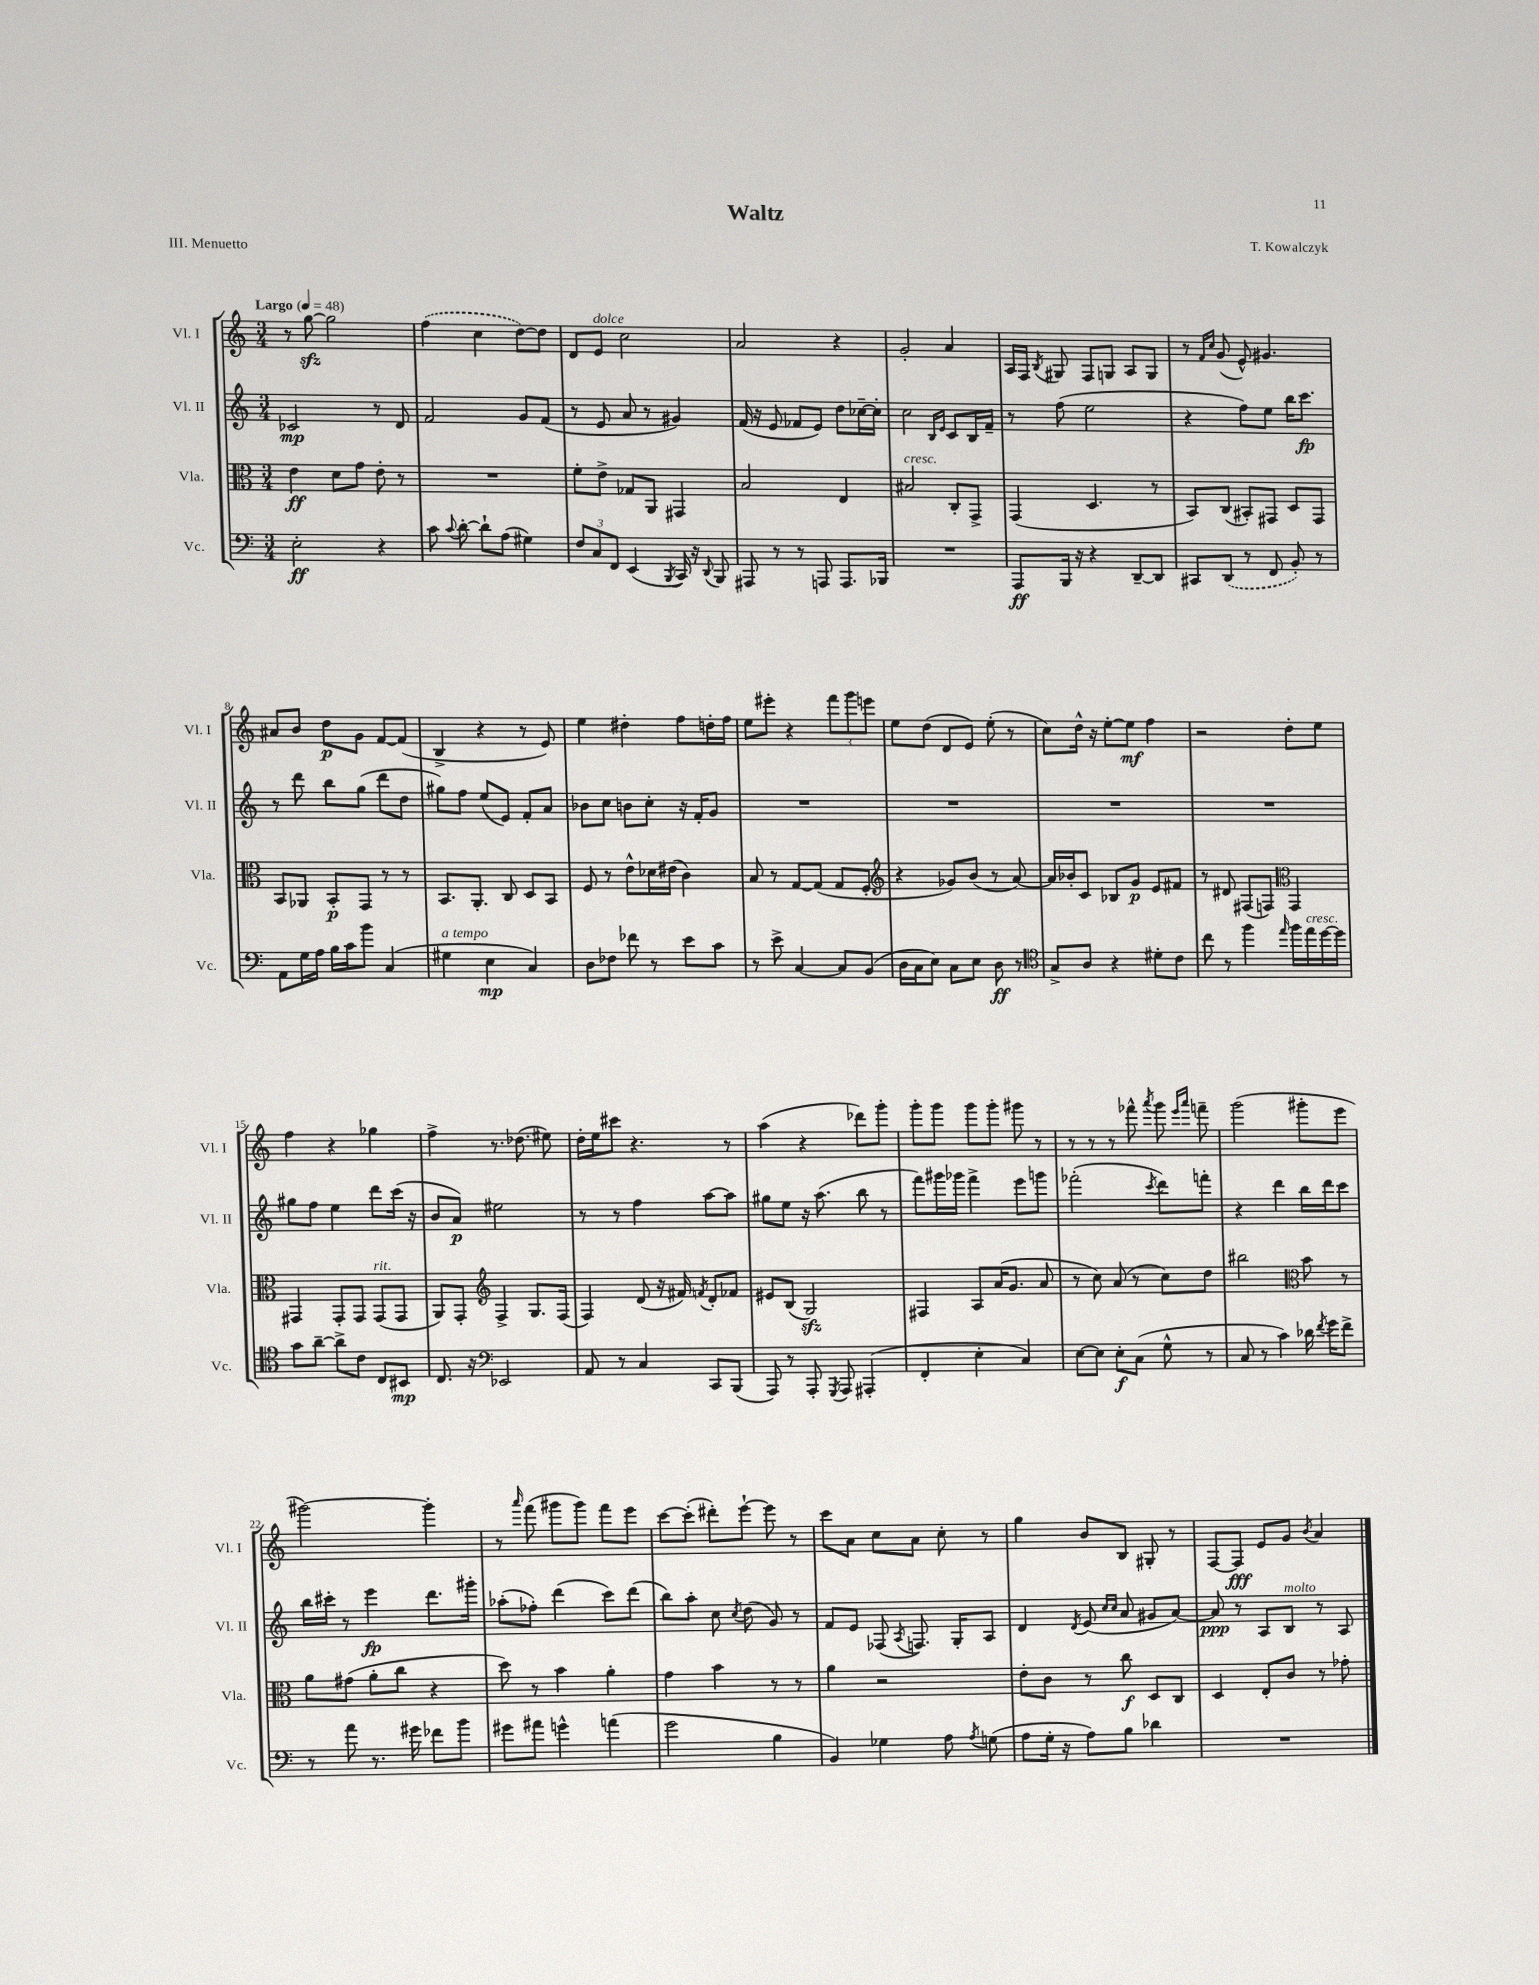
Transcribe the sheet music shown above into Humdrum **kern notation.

**kern	**kern	**kern	**kern
*staff4	*staff3	*staff2	*staff1
*clefF4	*clefC3	*clefG2	*clefG2
*k[]	*k[]	*k[]	*k[]
*M3/4	*M3/4	*M3/4	*M3/4
*MM48	*MM48	*MM48	*MM48
2E'	4e	2c-	8r
.	.	.	[8gg
.	8d	.	2gg]
.	8g	.	.
4r	8e'	8r	.
.	8r	8d	.
=	=	=	=
8c	2.r	2f	(4ff
8qqc	.	.	.
[8d'	.	.	.
8d`]	.	.	4cc
(8A	.	.	.
4G#)	.	8g	[8dd)
.	.	(8f	8dd]
=	=	=	=
12F	8f'	8r	8d
12C	.	.	.
.	8e^	8e	8e
12FF	.	.	.
(4EE	8G-	8a	2cc
.	8AA	8r	.
8qBBB	.	.	.
16CC)	4GG#	4g#)	.
16r	.	.	.
8qqDD	.	.	.
8BBB	.	.	.
=	=	=	=
8AAA#	2B	(16f	2a
.	.	16r	.
8r	.	8e	.
8r	.	8f-	.
8AAA	.	8e)	.
8.AAA	4E	8dd	4r
.	.	[16cc-~	.
16BBB-	.	16cc-']	.
=	=	=	=
2.r	2B#	2cc	2g'
.	.	16qqB	.
.	.	16qqe	.
.	8C'	8c	4a
.	8GG^	16B	.
.	.	16f~	.
=	=	=	=
8AAA	(4GG	8r	16A
.	.	.	16F
.	.	.	8qB
16BBB	.	(8ff	8G#
16r	.	.	.
4r	4.D	2ee	8F
.	.	.	8G
[8DD~	.	.	8A
8DD]	8r	.	8G
=	=	=	=
8CC#	8BB)	4r	8r
.	.	.	16qqf
.	.	.	16qqcc
(8DD	(8C	.	(8g
8r	8BB#')	8ff)	8e^^)
8FF	8GG#	8ee	4.g#
8BB')	8D	16bb	.
.	.	8.ccc	.
8r	8GG#	.	.
=	=	=	=
8AA	8BB	8r	8a#
16G	8AA-	8ddd	8b
16A	.	.	.
16B	8BB'	8bb	8dd
16c	.	.	.
8b	8GG	(8gg	8g
(4C	8r	8ddd	[8f
.	8r	8dd	(8f]
=	=	=	=
4G#	8.BB	8gg#)	4B^
.	.	8ff	.
.	8.AA'	.	.
4E	.	(8ee	4r
.	8C	8e)	.
4C)	8D	8f'	8r
.	8BB	8a	8e)
=	=	=	=
8D	8F	8b-	4ee
8F-	8r	8cc	.
8f-	8e^^	8b	4dd#'
8r	16d-	8cc'	.
.	(16e#	.	.
8e	4c)	16r	8ff
.	.	16f'	.
8c	.	8g	16dd'
.	.	.	16ff
=	=	=	=
8r	8B	2.r	8ee
8e^	8r	.	8eee#'
[4C	[8G	.	4r
.	(8G]	.	.
8C]	8G	.	12fff
.	.	.	12ggg
(8BB	8F'	.	.
.	.	.	12eee
=	=	=	=
*	*clefG2	*	*
16D	4r	2.r	8ee
16C	.	.	.
8E)	.	.	(8dd
8C	8g-)	.	8d
8E	(8b	.	8e)
8D	8r	.	(8ee'
8r	[8a)	.	8r
=	=	=	=
*clefC4	*	*	*
8G^	16a]	2.r	8cc)
.	16b-'	.	.
8A	8c	.	16dd^^
.	.	.	16r
4r	8B-	.	[8ee'
.	8g	.	8ee]
8d#'	8e	.	4ff
8c	8f#	.	.
=	=	=	=
8cc	8r	2.r	2r
8r	8d#	.	.
4ff	(8F#	.	.
.	8F)	.	.
*	*clefC3	*	*
16qqee	.	.	.
16ff	4GG	.	8dd'
16ee	.	.	.
[16dd	.	.	8ee
16dd]	.	.	.
=	=	=	=
8g	4GG#	8gg#	4ff
[8a~	.	8ff	.
8a^]	8GG#'	4ee	4r
8c	8GG#	.	.
8C	(8GG#	8ddd	4gg-
8BB#	8GG#	(16ccc	.
.	.	16r	.
=	=	=	=
8.C	8AA)	8b	4ff^
.	8GG'	8a)	.
16r	.	.	.
*clefF4	*clefG2	*	*
2EE-	4F^	2ee#	8.r
.	.	.	(8.dd-
.	8.G	.	.
.	.	.	8ee#)
.	(16F	.	.
=	=	=	=
8AA	4F)	8r	16dd'
.	.	.	16ee
8r	.	8r	8ccc#
4C	(8d	4ff	4.r
.	16r	.	.
.	16f#)	.	.
.	8qf	.	.
8CC	8d'	[8aa	.
(8BBB	8f-	8aa]	8r
=	=	=	=
8AAA)	8e#	8gg#	(4aa
8r	(8B	8ee	.
8AAA'	2G)	16r	4r
.	.	(8.aa	.
8qGGG	.	.	.
8AAA	.	.	.
(4AAA#'	.	8bb	8ddd-)
.	.	8r	8ggg'
=	=	=	=
4FF'	4F#	8fff)	8ggg'
.	.	16ggg#	8ggg
.	.	16ggg-	.
4E'	8A	4fff^	8ggg
.	(16a	.	8ggg'
.	8.g	.	.
4C)	.	8eee	8ggg#
.	8a	8ggg	8r
=	=	=	=
[8E	8r	(2fff-'	8r
8E]	8cc)	.	8r
8E'	(8a	.	8r
(8C	8r	.	8fff-^^
.	.	8qccc	8qaaa
8G^^	8cc)	8ddd)	8ggg
.	.	.	16qqeee
.	.	.	16qqaaa
8r	8dd	8fff'	8fff~
=	=	=	=
8C	2bb#	4r	(2ggg
8r	.	.	.
4c)	.	4ddd	.
*	*clefC3	*	*
16d-	8b	16bb	8ggg#'
8qf	.	.	.
16g	.	16ddd	.
8f^	8r	8ccc	8eee
=	=	=	=
8r	8a	16bb	[2ggg#)
.	.	16ccc#'	.
8a	(8g#	8r	.
8.r	8a'	4eee	.
.	8cc	.	.
16g#	.	.	.
8f-	4r	8.ddd	4ggg#']
8b	.	.	.
.	.	16ggg#'	.
=	=	=	=
8g#	8dd)	(8aa-'	8r
.	.	.	16qqaaa
8a#	8r	8ff-')	(8fff
4g^^	4b	(4ddd	8ggg#
.	.	.	8ggg#)
(4a	4a'	8ccc)	8fff
.	.	(8ddd	8eee
=	=	=	=
2g	4g	8bb)	[8ccc
.	.	8aa'	(8ccc']
.	4b	8cc	8ddd#')
.	.	8qcc	.
.	.	(8dd	[8eee`
4B	8r	8g)	8eee]
.	8r	8r	8r
=	=	=	=
4BB)	4a	8f	8ccc
.	.	8e	8a
4G-	2r	(8F-	8cc
.	.	8qA	.
.	.	8.F)	8a
8A	.	.	8cc'
.	.	16G'	.
8qA	.	.	.
(8G	.	8A	8r
=	=	=	=
8A	8e'	4d	4gg
16G'	8c	.	.
16r	.	.	.
.	.	8qd	.
8A)	8r	(8e	8b
.	.	16qqcc	.
.	.	16qqcc	.
8B	8cc	8a	8B
4d-	8D	8g#	8G#'
.	8C	[8a)	8r
=	=	=	=
2.r	4D	8a]	[8F
.	.	8r	8F]
.	8E'	8A	8e
.	8c	8B	8g
.	.	.	8qb
.	8r	8r	4a
.	8g-'	8A	.
==	==	==	==
*-	*-	*-	*-
